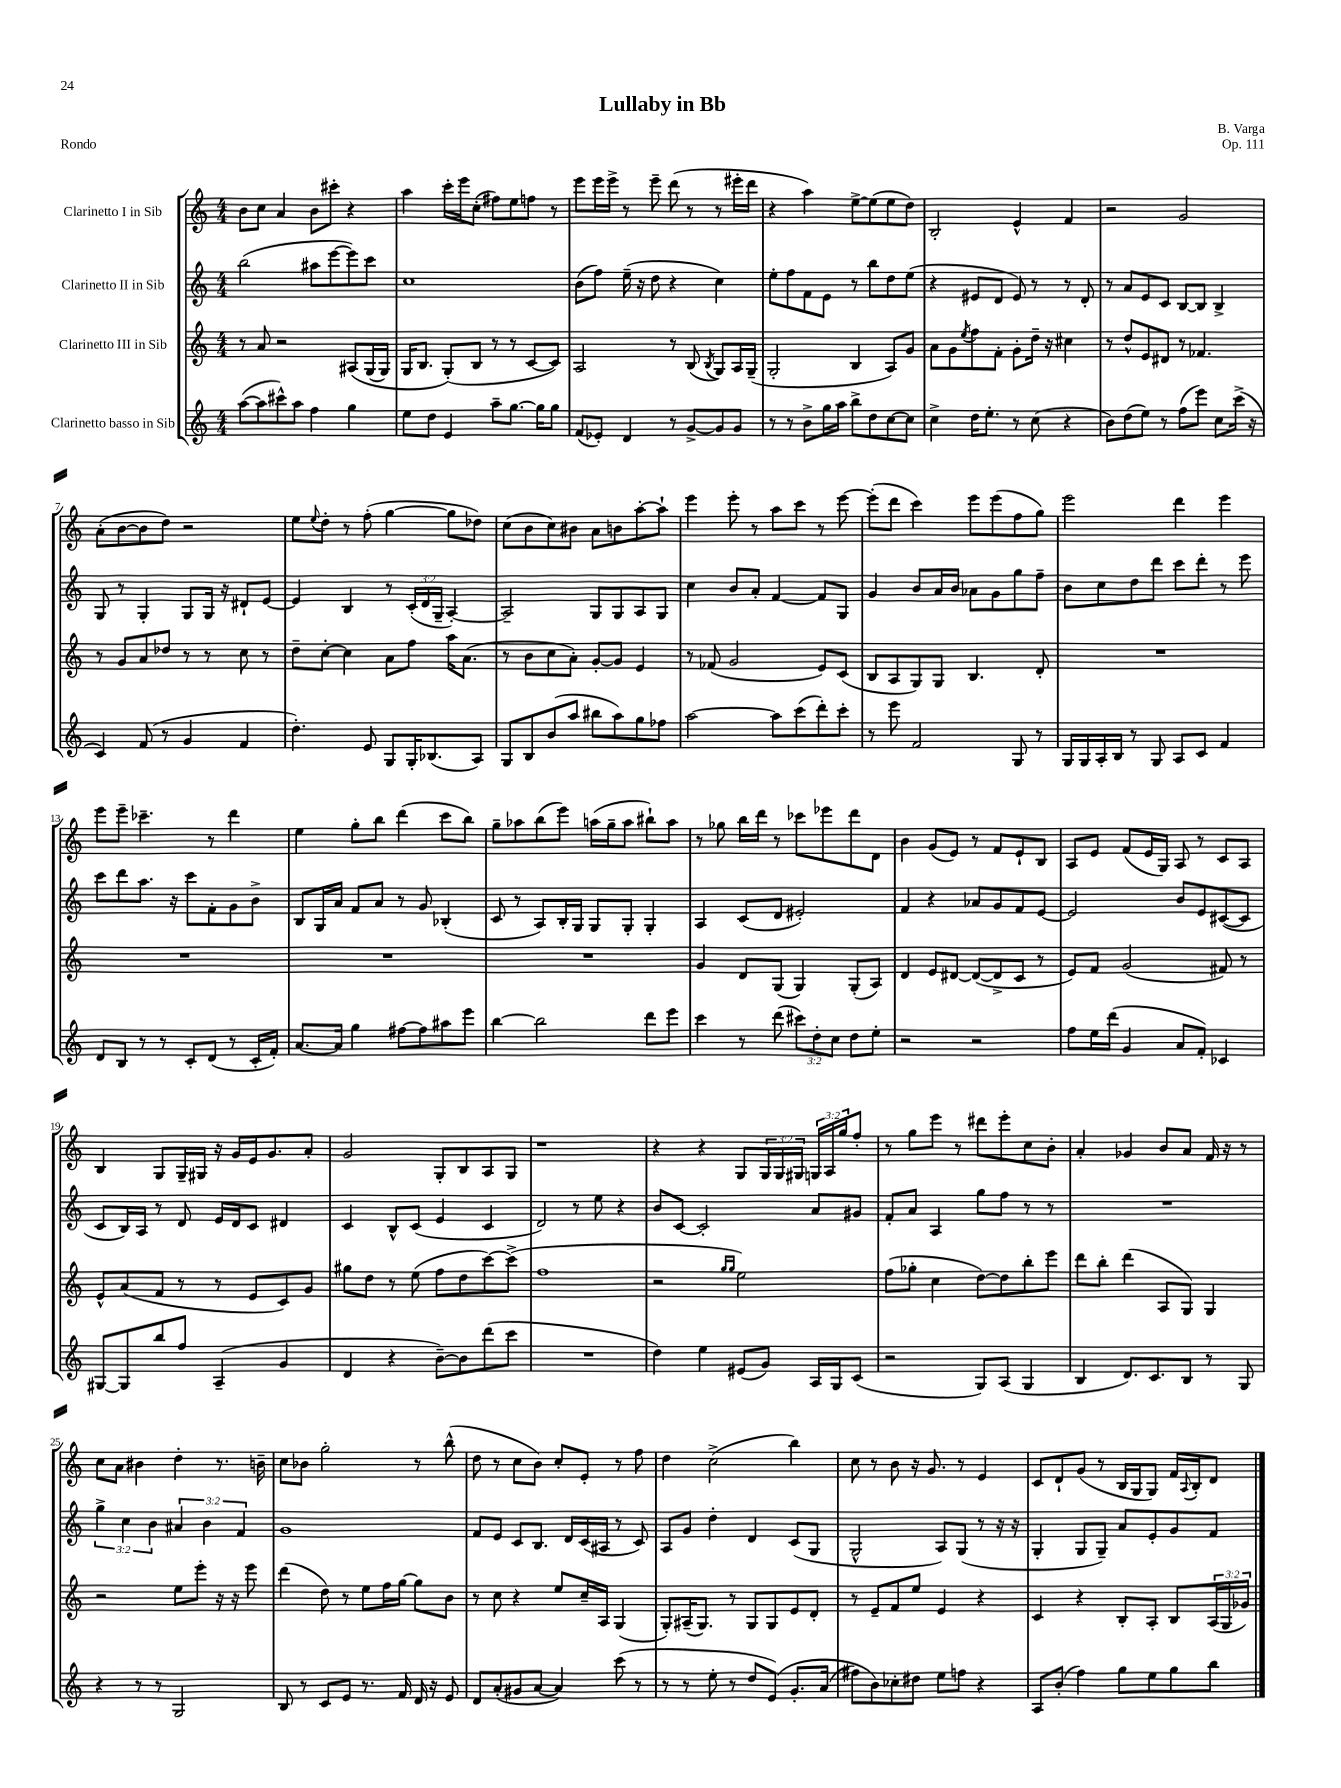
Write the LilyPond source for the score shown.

\header { title = "Lullaby in Bb" composer = "B. Varga" opus = "Op. 111" piece = "Rondo" }
<<
\new StaffGroup <<
\new Staff = "s0" \with { instrumentName = "Clarinetto I in Sib" } {
    \clef treble \key c \major \numericTimeSignature \time 4/4 \override Staff.TupletNumber.text = #tuplet-number::calc-fraction-text
    b'8 c''8 a'4 b'8 cis'''8-. r4 |
    a''4 c'''16-. e'''16 c''8-.( fis''8) e''8 f''8 r8 |
    e'''8 e'''16 e'''16-> r8 e'''8-- d'''8( r8 r8 eis'''16-. d'''16 |
    r4 a''4) e''8~-> e''8( e''8 d''8) |
    b2-. e'4-^ f'4 |
    r2 g'2 |
    a'8-.( b'8~ b'8 d''8) r2 |
    e''8 \appoggiatura { e''8 } d''8-. r8 f''8-.( g''4~ g''8 des''8) |
    c''8( b'8 c''8) bis'8 a'8 b'8 a''8~-. a''8-! |
    e'''4 e'''8-. r8 a''8 c'''8 r8 e'''8~ |
    e'''8-.( d'''8 c'''4) e'''8 e'''8( f''8 g''8) |
    e'''2 d'''4 e'''4 |
    e'''8 e'''8-- ces'''4.-- r8 d'''4 |
    e''4 g''8-. b''8 d'''4( c'''8 b''8) |
    g''8-- aes''8 b''8( e'''8) a''16( g''16-- a''8 bis''8-!) a''8 |
    r8 ges''8 b''16 d'''16 r8 ces'''8 ees'''8 d'''8 d'8 |
    b'4 g'8( e'8) r8 f'8 e'8-! b8 |
    a8 e'8 f'8( e'16 g16) a8 r8 c'8 a8 |
    b4 g8 g16-- gis16 r16 g'16 e'16 g'8. a'8-. |
    g'2 g8-. b8 a8 g8 |
    r1 |
    r4 r4 g8 \tuplet 3/2 { g16 g16 gis16 } \tuplet 3/2 { g16 a16 g''16 } f''8-. |
    r8 g''8 e'''8 r8 dis'''8 e'''8-. c''8 b'8-. |
    a'4-. ges'4 b'8 a'8 f'16 r16 r8 |
    c''8 a'8 bis'4 d''4-. r8. b'16-- |
    c''8 bes'8 g''2-. r8 b''8-^( |
    d''8 r8 c''8 b'8) c''8-. e'8-. r8 f''8 |
    d''4 c''2->( b''4) |
    c''8 r8 b'8 r16 g'8. r8 e'4 |
    c'8 d'8-! g'8( r8 b16 g16 g8) f'16 \appoggiatura { a8 } b16-. d'8 \bar "|." |
}
\new Staff = "s1" \with { instrumentName = "Clarinetto II in Sib" } {
    \clef treble \key c \major \numericTimeSignature \time 4/4 \override Staff.TupletNumber.text = #tuplet-number::calc-fraction-text
    b''2( ais''8 e'''8~ e'''8) c'''8 |
    c''1 |
    b'8( f''8) e''16--( r16 d''8 r4 c''4) |
    e''8-. f''8 f'8 e'8 r8 b''8 d''8 e''8( |
    r4 eis'8 d'8 eis'8) r8 r8 d'8-. |
    r8 a'8 e'8 c'8 b8~ b8 b4-> |
    g8 r8 g4-. g8 g16 r16 dis'8-! e'8~ |
    e'4 b4 r8 \tuplet 3/2 { c'16-.( d'16 g16-- } a4~-.) |
    a2-- g8 g8 a8 g8 |
    c''4 b'8 a'8-. f'4~ f'8 g8 |
    g'4 b'8 a'16 b'16 aes'8 g'8 g''8 f''8-- |
    b'8 c''8 d''8 d'''8 c'''8 d'''8-. r8 e'''8 |
    c'''8 d'''8 a''8. r16 c'''8 f'8-. g'8 b'8-> |
    b8 g16 a'16 f'8 a'8 r8 g'8 bes4-.( |
    c'8 r8 a8) b16-. g16 g8 g8-. g4-. |
    a4 c'8( d'8 eis'2-.) |
    f'4 r4 aes'8 g'8 f'8 e'8~ |
    e'2 b'8 e'8 cis'8~( cis'8 |
    c'8 b16) a16 r8 d'8 e'16 d'16 c'8 dis'4 |
    c'4 b8-^ c'8( e'4 c'4 |
    d'2) r8 e''8 r4 |
    b'8 c'8~ c'2-. a'8 gis'8 |
    f'8-. a'8 a4 g''8 f''8 r8 r8 |
    R1 |
    \tuplet 3/2 { g''4-> c''4 b'4 } \tuplet 3/2 { ais'4 b'4 f'4 } |
    g'1 |
    f'8 e'8 c'8 b8. d'16 c'16( ais16 r8 c'8) |
    a8 g'8 d''4-. d'4 c'8( g8 |
    g2-^ a8) g8( r8 r16 r16 |
    g4-. g8 g8--) a'8 e'8-. g'8 f'8 \bar "|." |
}
\new Staff = "s2" \with { instrumentName = "Clarinetto III in Sib" } {
    \clef treble \key c \major \numericTimeSignature \time 4/4 \override Staff.TupletNumber.text = #tuplet-number::calc-fraction-text
    r8 a'8 r2 ais8\( g16( g16) |
    g16 b8. g8-.(\) b8 r8 r8 c'8~ c'8) |
    a2 r8 b8( \acciaccatura { b8 } g8) a16 g16--( |
    g2-. b4 a8) g'8 |
    a'8 g'8 \acciaccatura { e''8 } f''8 f'8-. g'8-. d''16-- r16 cis''4 |
    r8 d''8-^ e'8 dis'8 r8 fes'4. |
    r8 g'8 a'8 des''8 r8 r8 c''8 r8 |
    d''8-- c''8~-. c''4 a'8 f''8 a''16 a'8.( |
    r8 b'8 c''8 a'8-.) g'8~-. g'8 e'4 |
    r8 fes'8( g'2 e'8) c'8( |
    b8 a8 g8) g8 b4. d'8-. |
    R1 |
    R1 |
    R1 |
    R1 |
    g'4 d'8 g8( g4) g8-.( a8) |
    d'4 e'8 dis'8~ dis'8~( dis'8-> c'8 r8 |
    e'8) f'8 g'2( fis'8) r8 |
    e'8-^ a'8( f'8 r8 r8 e'8 c'8) g'8 |
    gis''8 d''8 r8 e''8( f''8 d''8 c'''8~) c'''8->( |
    f''1 |
    r2 \grace { g''16 g''16 } e''2) |
    f''8( ges''8-. c''4 d''8~) d''8 b''8-. e'''8 |
    d'''8 b''8-. d'''4( a8 g8) g4 |
    r2 e''8 e'''8-. r16 r16 e'''8 |
    d'''4( d''8) r8 e''8 f''16 g''16~ g''8 b'8 |
    r8 c''8 r4 e''8 c''16-- a16 g4( |
    g8-.) ais16--( g8.) r8 g8 g8 e'8 d'8-. |
    r8 e'8-- f'8 e''8 e'4 r4 |
    c'4 r4 b8-. a8-. b8 \tuplet 3/2 { a16( g16 ges'16) } \bar "|." |
}
\new Staff = "s3" \with { instrumentName = "Clarinetto basso in Sib" } {
    \clef treble \key c \major \numericTimeSignature \time 4/4 \override Staff.TupletNumber.text = #tuplet-number::calc-fraction-text
    a''8~( a''8 cis'''8-^) a''8 f''4 g''4 |
    e''8 d''8 e'4 a''8-- g''8.~ g''16 g''8 |
    f'8( ees'8-.) d'4 r8 g'8~-> g'8 g'8 |
    r8 r8 b'8-> g''16 a''16 b''8-> d''8 c''8~ c''8 |
    c''4-> d''16 e''8.-. r8 c''8( r4 |
    b'8) d''8( e''8) r8 f''8( e'''8) c''8 c'''16->( r16 |
    c'4) f'8( r8 g'4 f'4 |
    d''4.-.) e'8 g8 g16-. bes8.( a8) |
    g8 b8 b'8( a''8 bis''8 a''8) g''8 fes''8 |
    a''2~ a''8 c'''8( d'''8-.) c'''8-. |
    r8 e'''8 f'2 g8 r8 |
    g16 g16 a16-. b16 r8 g8 a8 c'8 f'4 |
    d'8 b8 r8 r8 c'8-. d'8( r8 c'16-. f'16-.) |
    a'8.~ a'16 g''4 fis''8~ fis''8 ais''8 e'''8 |
    b''4~ b''2 d'''8 e'''8 |
    c'''4 r8 d'''8( \tuplet 3/2 { cis'''8) d''8-. c''8 } d''8 e''8-. |
    r2 r2 |
    f''8 e''16 d'''16( g'4 a'8 f'8-.) ces'4 |
    gis8~ gis8 b''8 f''8 a4--( g'4 |
    d'4 r4 b'8~--) b'8 d'''8( c'''8 |
    R1 |
    d''4) e''4 eis'8( g'8) a16 g16 c'8( |
    r2 g8) a8( g4 |
    b4 d'8.) c'8. b8 r8 g8 |
    r4 r8 r8 g2 |
    b8 r8 c'8 e'8 r8. f'16 d'16 r16 e'8 |
    d'8 a'8-.( gis'8 a'8~ a'4) c'''8( r8 |
    r8 r8 e''8-. r8 d''8 e'8)\( g'8.-. a'16( |
    fis''8) b'8\) ces''8-. dis''8 e''8 f''8 r4 |
    a8 b'8-.( f''4) g''8 e''8 g''8 b''8 \bar "|." |
}
>>
>>
